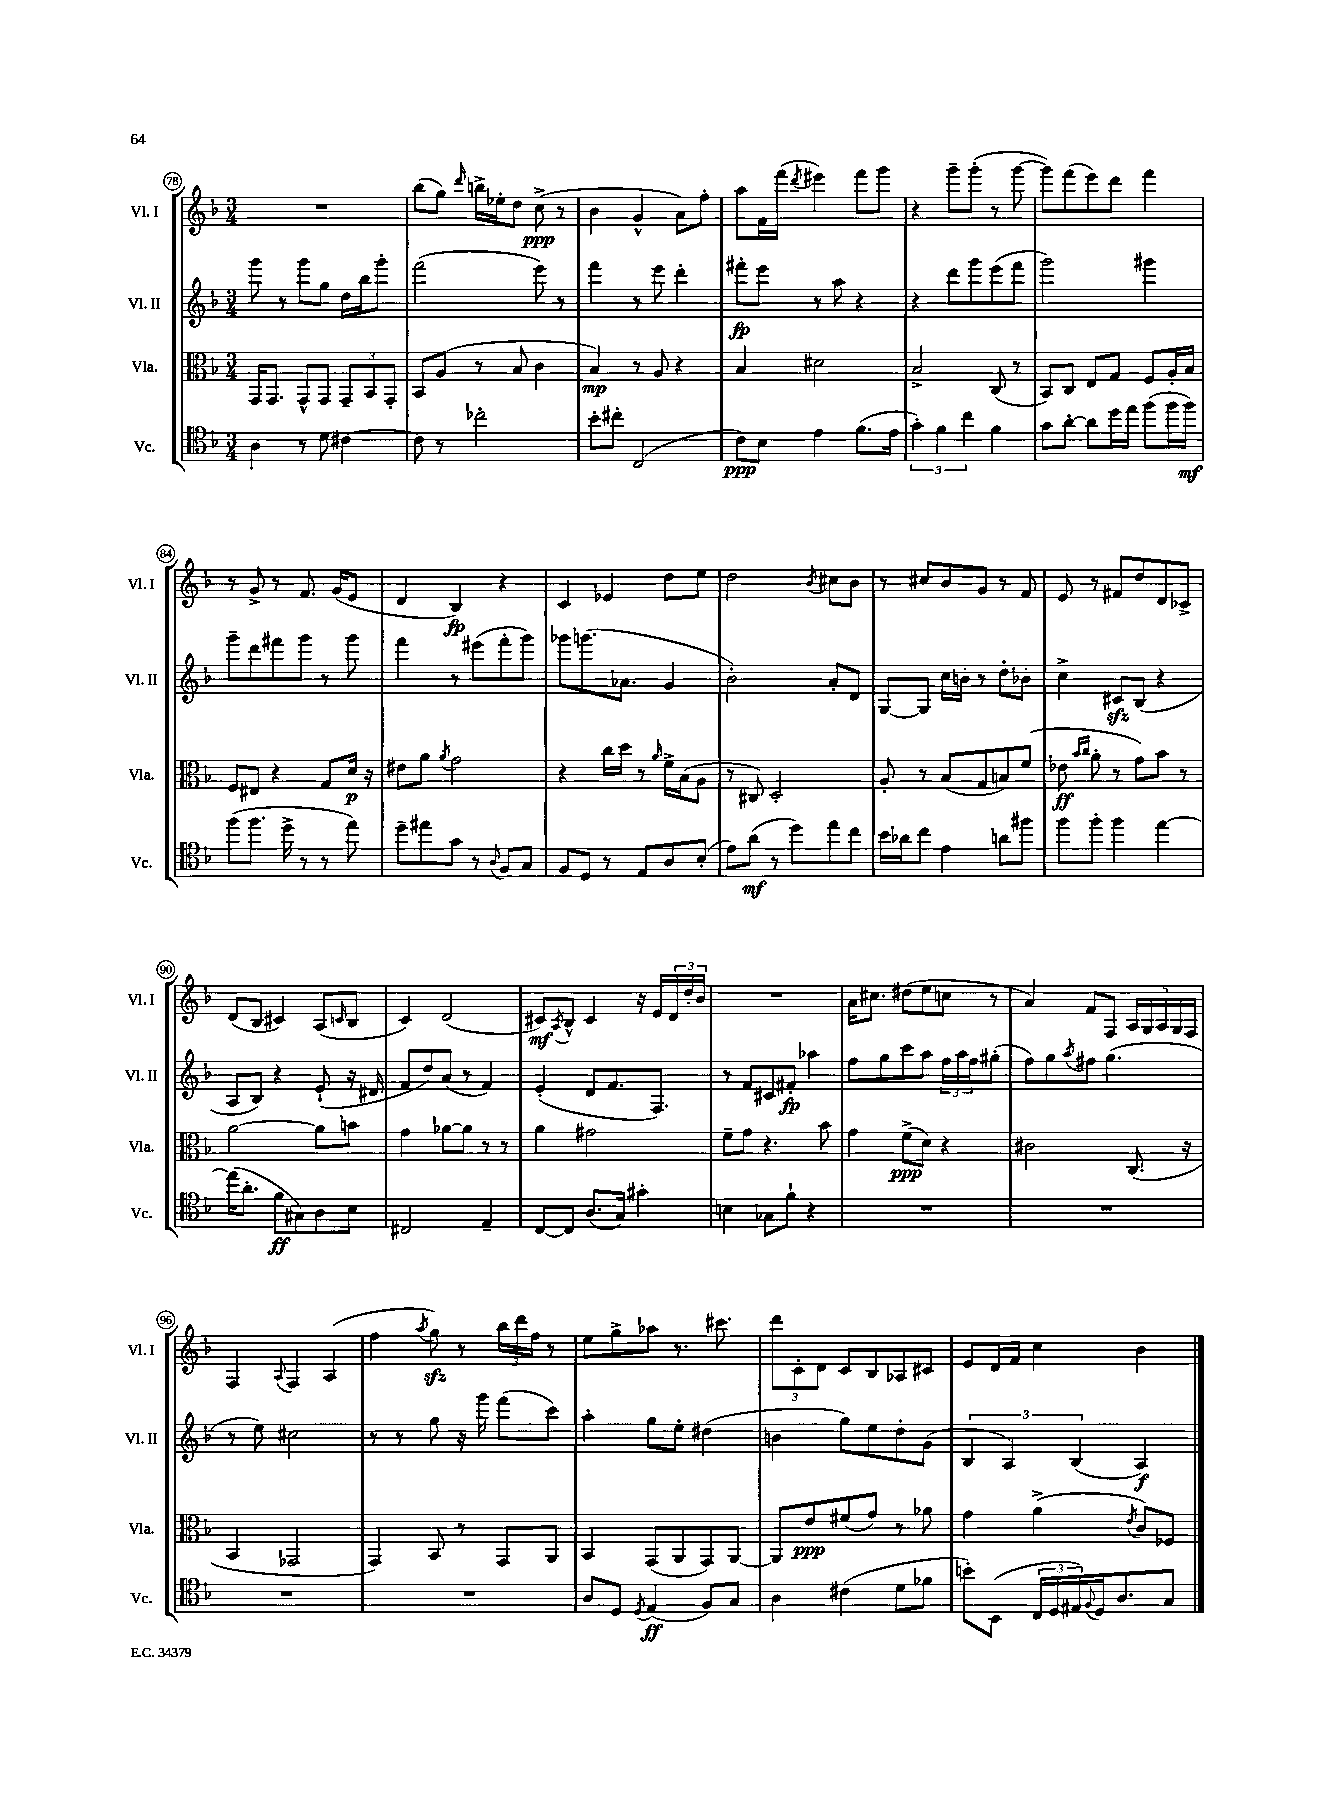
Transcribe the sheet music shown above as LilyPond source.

<<
\new StaffGroup <<
\new Staff = "s0" \with { instrumentName = "Vl. I" shortInstrumentName = "Vl. I" } {
    \clef treble \key f \major \numericTimeSignature \time 3/4
    R2. |
    bes''8( g''8) \grace { d'''16 } b''16-> ees''16-. d''8 c''8->\ppp( r8 |
    bes'4 g'4-^ a'8) f''8-. |
    a''8 f'16 f'''16( \acciaccatura { d'''8 } eis'''4) f'''8 g'''8 |
    r4 g'''8-- g'''8-.( r8 g'''8~ |
    g'''8) f'''8( e'''8) d'''8 f'''4 |
    r8 g'8-> r8 f'8. g'16( e'8 |
    d'4 bes4\fp) r4 |
    c'4 ees'4 d''8 e''8 |
    d''2 \acciaccatura { bes'8 } cis''8 bes'8 |
    r8 cis''8 bes'8 g'8 r8 f'8 |
    e'8 r8 fis'8 d''8 d'8 ces'8-> |
    d'8( bes8 cis'4) a8( \grace { c'16 } bes8 |
    c'4) d'2( |
    cis'8\mf) \acciaccatura { a8 } bes8-^ cis'4 r16 e'16 \tuplet 3/2 { d'16 d''16-. bes'16 } |
    R2. |
    a'16 cis''8. dis''8( e''8 c''8 r8 |
    a'4) f'8 f8 \tuplet 5/4 { a16 g16 a16 g16 f16 } |
    f4 \appoggiatura { a8 } f4 a4( |
    f''4 \acciaccatura { a''8 } g''8\sfz) r8 \tuplet 3/2 { bes''16 d'''16 f''16 } r8 |
    e''8 g''8-> aes''8 r8. cis'''8. |
    \tuplet 3/2 { d'''8 c'8-. d'8 } c'8 bes8 aes8 cis'8 |
    e'8 d'16 f'16 c''4 bes'4 \bar "|." |
}
\new Staff = "s1" \with { instrumentName = "Vl. II" shortInstrumentName = "Vl. II" } {
    \clef treble \key f \major \numericTimeSignature \time 3/4
    g'''8 r8 g'''8 g''8 d''16 bes''16 g'''8-. |
    f'''2( e'''8) r8 |
    f'''4 r8 e'''8 d'''4-. |
    fis'''8-.\fp e'''8 r8 a''8 r4 |
    r4 d'''8 g'''8 e'''8( f'''8 |
    g'''2) gis'''4 |
    g'''8-- d'''8 fis'''8 g'''8 r8 g'''8 |
    f'''4 r8 eis'''8( f'''8-. g'''8) |
    ges'''8 g'''8.( aes'8. g'4 |
    bes'2-.) a'8-. d'8 |
    g8~ g8 c''16 b'16-. r8 d''8-. bes'8-. |
    c''4-> cis'8\sfz bes8( r4 |
    a8 bes8) r4 e'8-!( r16 dis'16 |
    f'8 d''8) a'8( r8 f'4) |
    e'4-.( d'8 f'8. f8.) |
    r8 f'8 cis'8 fis'8-.\fp aes''4 |
    f''8 g''8 c'''8 a''8 \tuplet 3/2 { f''16 a''16 f''16 } gis''8-.( |
    f''8) g''8 \acciaccatura { a''8 } fis''8 g''4.( |
    r8 e''8) cis''2 |
    r8 r8 g''8 r16 g'''16 f'''8( c'''8) |
    a''4-. g''8 e''8-. dis''4( |
    b'4 g''8) e''8 d''8-. g'8( |
    \tuplet 3/2 { bes4 a4) bes4( } a4\f) \bar "|." |
}
\new Staff = "s2" \with { instrumentName = "Vla." shortInstrumentName = "Vla." } {
    \clef alto \key f \major \numericTimeSignature \time 3/4
    g,16 g,8. g,8-^ g,8 \tuplet 3/2 { g,8-- bes,8 g,8-. } |
    bes,8 a8( r8 bes8 c'4 |
    bes4\mp) r8 a8 r4 |
    bes4 dis'2 |
    bes2-> c8( r8 |
    bes,8) c8 e8 g8 f8 a16-. bes16 |
    f8 eis8 r4 g8 d'16\p r16 |
    eis'8 a'8 \acciaccatura { a'8 } g'2 |
    r4 c''16 d''16 r8 \grace { a'16 } f'16-> bes16( a8 |
    r8 cis8) d2-. |
    a8-. r8 bes8( g8 b8) f'8( |
    ees'8\ff \grace { bes'16 c''16 } a'8-. r8 g'8) bes'8 r8 |
    a'2~ a'8 b'8 |
    g'4 aes'8~ aes'8 r8 r8 |
    a'4 gis'2 |
    f'8-- g'8 r4. bes'8 |
    g'4 f'8->\ppp( d'8) r4 |
    cis'2 c8.( r16 |
    bes,4 ges,2 |
    g,4) bes,8 r8 g,8 a,8 |
    bes,4 g,8( a,8 g,8) a,8~ |
    a,8 e'8\ppp fis'8( g'8) r8 aes'8 |
    g'4 a'4->( \acciaccatura { e'8 } c'8) fes8 \bar "|." |
}
\new Staff = "s3" \with { instrumentName = "Vc." shortInstrumentName = "Vc." } {
    \clef tenor \key f \major \numericTimeSignature \time 3/4
    a4 r8 d'8 cis'4~ |
    cis'8 r8 ces''2-. |
    bes'8-. cis''8-. c2( |
    c'8\ppp) bes8 e'4 f'8.( e'16 |
    \tuplet 3/2 { g'4-.) f'4 c''4 } f'4 |
    g'8 a'8~-. a'8 d''16 e''16 f''8( f''16 f''16\mf) |
    f''8( f''8. d''16-> r8 r8 e''8) |
    d''8-- eis''8 g'8 r8 \appoggiatura { a8 } f8 g8 |
    f8 d8 r8 e8 a8 bes8-.( |
    e'8) a'8\mf( r8 d''8) e''8 c''8 |
    bes'16 aes'16 c''8 e'4 a'8 fis''8 |
    f''8 f''8-. f''4 e''4~ |
    e''16( a'8.-. f'8\ff gis8) a8 bes8 |
    cis2 e4-- |
    c8~ c8 a8.( g16) gis'4-. |
    b4 ges8 f'8-! r4 |
    R2. |
    R2. |
    R2. |
    R2. |
    a8 d8 \acciaccatura { d8 } e4\ff( f8) g8 |
    a4 cis'4( d'8 fes'8 |
    b'8-.) bes,8( \tuplet 3/2 { c16 d16 eis16) } \appoggiatura { f8 } d16 a8. g8 \bar "|." |
}
>>
>>
\layout { \context { \Score currentBarNumber = #78 \override BarNumber.stencil = #(make-stencil-circler 0.1 0.3 ly:text-interface::print) } }
